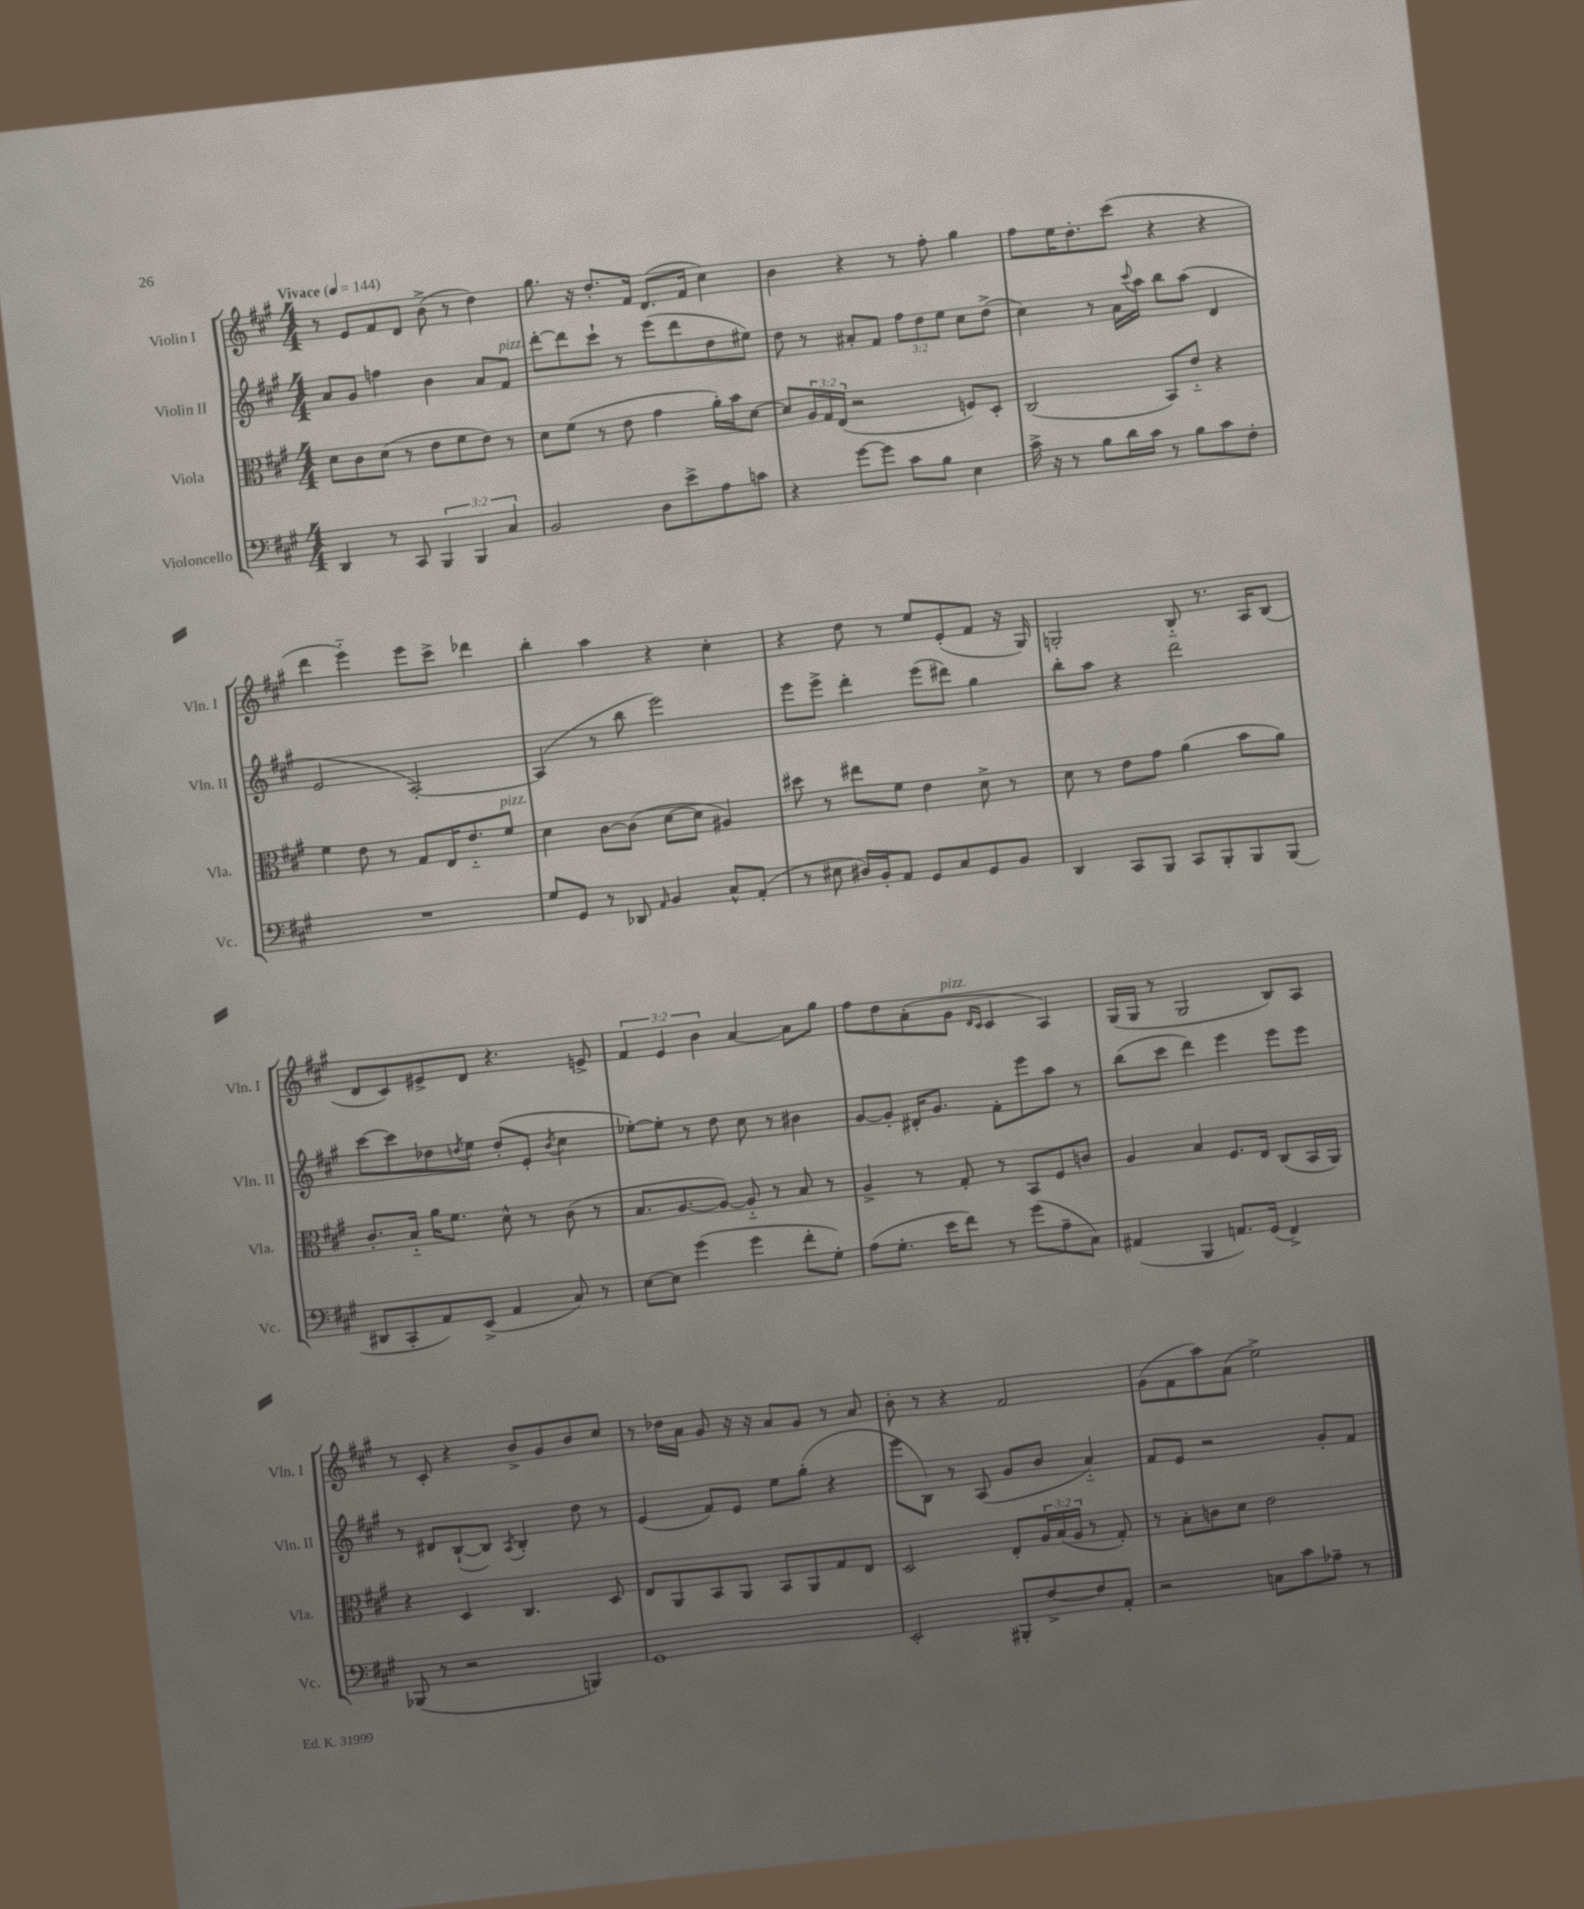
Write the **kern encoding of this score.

**kern	**kern	**kern	**kern
*staff4	*staff3	*staff2	*staff1
*clefF4	*clefC3	*clefG2	*clefG2
*k[f#c#g#]	*k[f#c#g#]	*k[f#c#g#]	*k[f#c#g#]
*M4/4	*M4/4	*M4/4	*M4/4
*MM144	*MM144	*MM144	*MM144
4DD	8d	8a	8r
.	8c#	8g#	8e
8r	(8d	4ff	8f#
8CC#	8r	.	8d
6BBB	8e	4b	(8b^
.	8f#	.	8r
6BBB	.	.	.
.	8e)	8a	4dd)
6C#	.	.	.
.	8r	8f#	.
=	=	=	=
2BB	8d	[8ddd'	8.gg#
.	(8f#	8ddd]	.
.	.	.	16r
.	8r	8ccc#`	8.dd'
.	8e	8r	.
.	.	.	16f#
8D	4g#	(8eee	(8.d
8e^	.	8ddd	.
.	.	.	16f#
8A	16a')	8dd	4cc#)
.	16b	.	.
8c	[8d	8ee#)	.
=	=	=	=
4r	8d]	8dd	4b
.	24A	8r	.
.	24G#	.	.
.	(24E	.	.
[8g#	2r	8a#'	4r
8g#]	.	8f#	.
8c#	.	12ff#	8r
.	.	12dd	.
8B	.	.	8ff#'
.	.	12ee	.
4E	8F)	8cc#	4gg#
.	8D'	(8dd^	.
=	=	=	=
16c#^	(2C#	4cc#)	8ff#
16r	.	.	.
8r	.	.	16ee
.	.	.	8.dd'
8B	.	8r	.
16d	.	16a	(8ccc#
.	.	8qqccc#	.
16c#	.	16aa	.
8r	8BB)	8bb	4r
8B	8e'~	(8aa	.
8c#	4r	4d	4r
8F#'	.	.	.
=	=	=	=
1r	4f#	2e	4ddd
.	8e	.	4eee'~)
.	8r	.	.
.	8G#	[2A')	8eee
.	16E	.	8ccc#^
.	8.e'~	.	.
.	.	.	4ddd-
.	8f#	.	.
=	=	=	=
8G#	4d	(4A]	4bb'
8GG#	.	.	.
8r	[8c#	8r	4aa
8DD-	(8c#]	8bb	.
16qqAA	.	.	.
4BB	[8d	2eee)	4r
.	8d]	.	.
8C#^^	4A#)	.	4cc#'
(8AA'	.	.	.
=	=	=	=
8r	8dd#	8eee	4r
8E#	8r	8eee^	.
16D#)	8ee#	4ddd'	8dd
16BB'	.	.	.
8AA	8f#	.	8r
8GG#	4e	(8eee	8ee
8C#	.	8ddd#)	(8e'
8GG#	8d^	4gg#	8f#
8BB	8r	.	16r
.	.	.	16G#)
=	=	=	=
4DD	8d	8bb'	2G'
.	8r	8aa	.
8CC#	8e	4r	.
8BBB	8g#	.	.
8CC#	(4a	2ddd	8B'~
8BBB'	.	.	8.r
8BBB	8b	.	.
.	.	.	16A
(8BBB	8a)	.	(8B
=	=	=	=
8DD#	8.c#'	[8ccc#	8d
8CC#'	.	8ccc#]	8c#)
.	16B'~	.	.
8AA)	16a	8dd-	8e#^
.	8.f#	.	.
.	.	8qdd	.
(8EE^	.	8ee	8d
4AA	8d^^	(8dd'	4.r
.	8r	8e'	.
.	.	8qb	.
8C#)	(8c#	4cc#	.
8r	8r	.	8e^
=	=	=	=
[8E	8.B	[8ee-')	6f#
8E]	.	8ee-']	.
.	.	.	6e
.	[8.A	.	.
(4g#	.	8r	.
.	.	.	6b
.	8A_)	8dd	.
4g#	8A'~]	8cc#	[4a
.	8r	8r	.
8f#'	8B	4b#	8a]
8G#')	8r	.	8gg#
=	=	=	=
(8A	4A^	[8g#	8ff#
8.G#'	.	8g#']	8dd
.	8r	16d#'	(8a'
16e	.	8.g#	.
8f#)	8G#'	.	8g#
.	.	.	16qqd
.	.	.	16qqc#
8r	8r	8f#'	4c#
(8g#	8BB	8eee	.
8A~	8F#	8aa	4A)
8C#)	8c	8r	.
=	=	=	=
(4AA#	4A	(8bb	(16G#
.	.	.	16G#
.	.	8ccc#	8r
4BBB	4B	4ddd)	2G#
8.AA)	8.F#	4eee	.
(16GG#	16E	.	.
4FF#^)	(8C#	8eee	8B)
.	16BB	8eee	8A
.	16AA)	.	.
=	=	=	=
(8BBB-	4r	8r	8r
8r	.	8d#	8c#'
2r	4D	([8B`	4r
.	.	8B])	.
.	.	8qA	.
.	4.C#	4B'	8b^
.	.	.	8g#
4BBB)	.	8dd	8b
.	8D	8r	8cc#
=	=	=	=
1GG#	8E	(4e	8r
.	8AA	.	16dd-
.	.	.	16a
.	8BB	8f#)	8g#
.	8AA	8e	16r
.	.	.	16r
.	8BB	8ee	8a
.	8AA	(8gg#'	8g#
.	8G#	4r	8r
.	8E	.	8a
=	=	=	=
2EE'	2D	8eee	8b'
.	.	8B)	8r
.	.	8r	4r
.	.	(8A	.
8BBB#'	8E'	8g#	2f#
[8F#^	24A	8b	.
.	(24B	.	.
.	24A	.	.
8F#]	8r	4a'~)	.
8AA'	8G#')	.	.
=	=	=	=
2r	8r	8f#	(8g#
.	8B'	8e	8f#
.	8c	2r	8aa)
.	8d	.	(8a
8C	2e	.	2ee^)
8c#	.	.	.
8A-~	.	8g#'	.
8r	.	8f#	.
==	==	==	==
*-	*-	*-	*-
